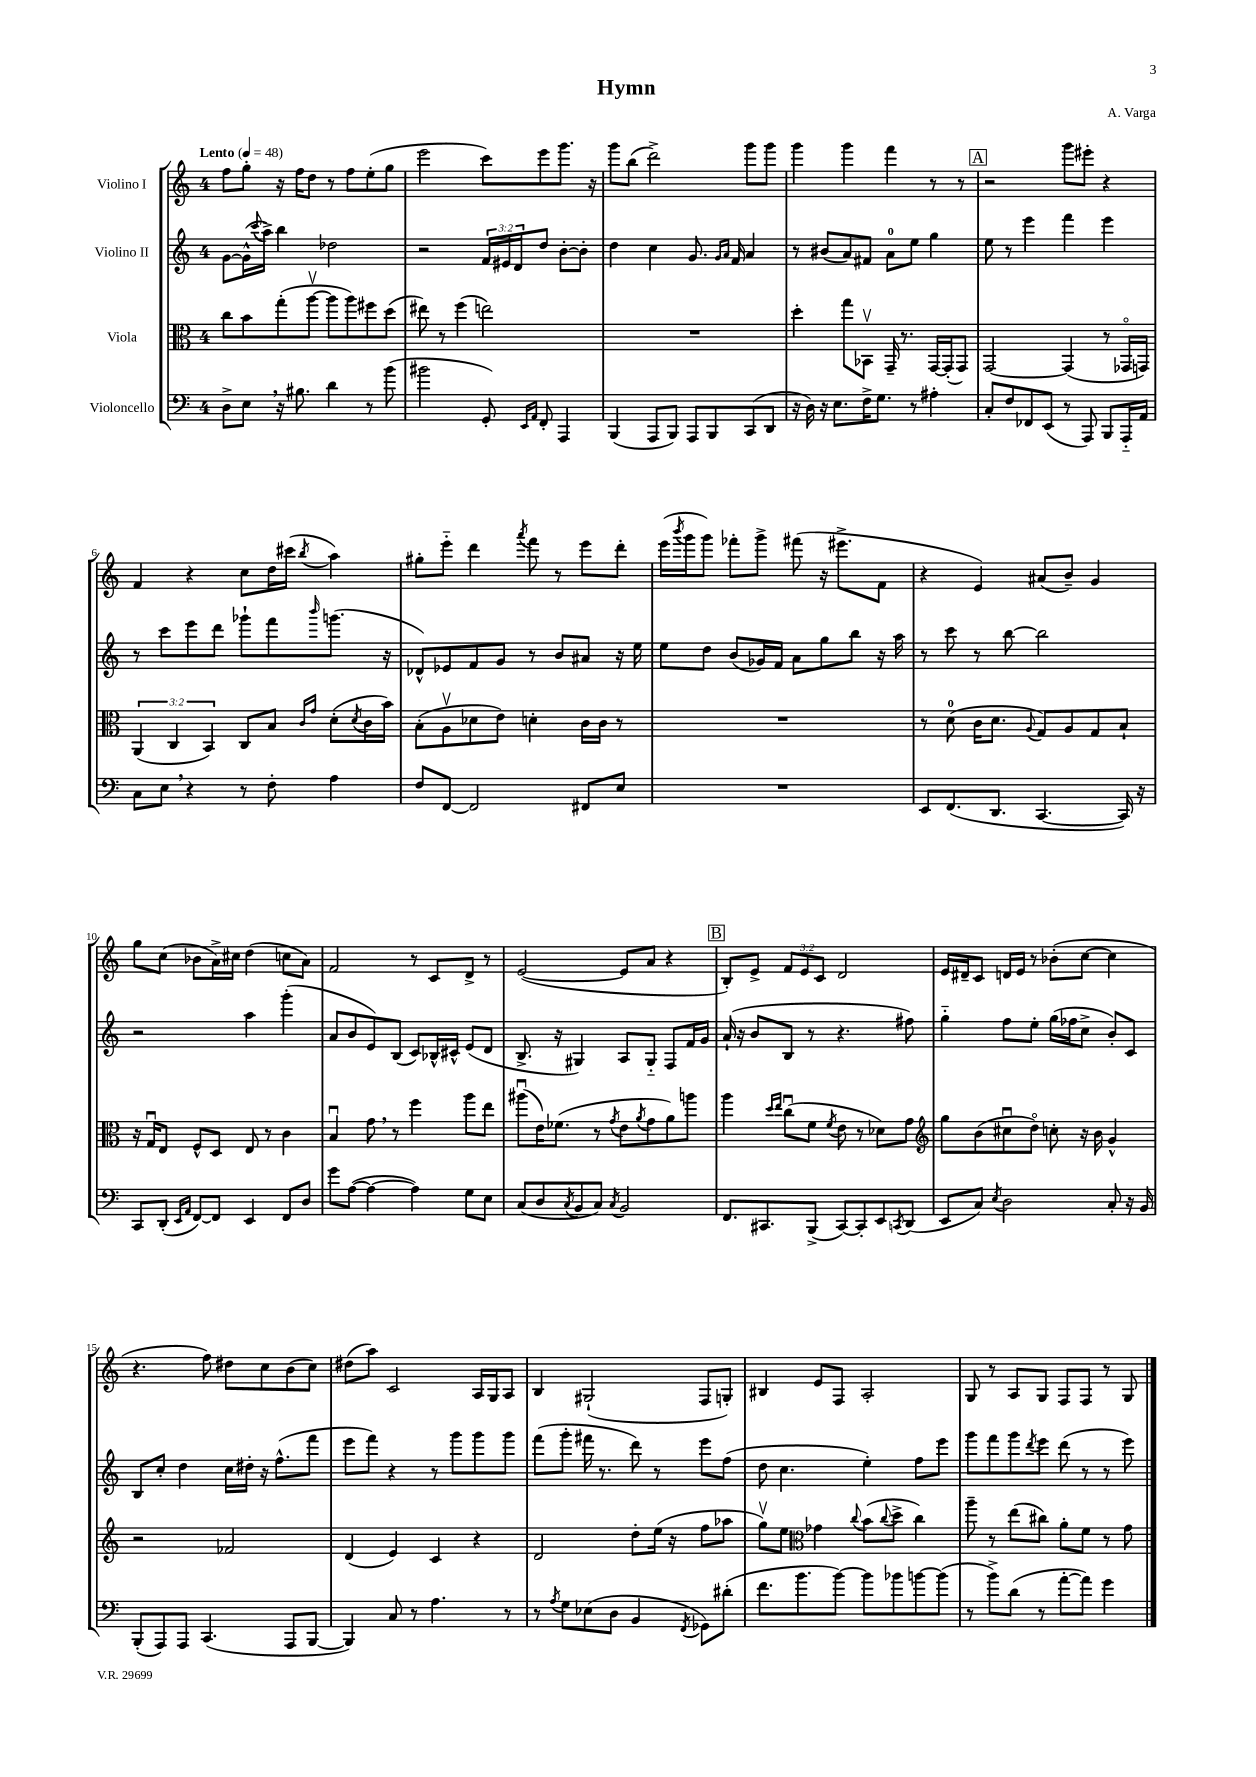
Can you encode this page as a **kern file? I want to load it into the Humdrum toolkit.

**kern	**kern	**kern	**kern
*staff4	*staff3	*staff2	*staff1
*clefF4	*clefC3	*clefG2	*clefG2
*k[]	*k[]	*k[]	*k[]
*M4/4	*M4/4	*M4/4	*M4/4
*MM48	*MM48	*MM48	*MM48
8D^	8cc	[8g	8ff
8E	8b	(16g^^]	8gg'
.	.	8qqccc	.
.	.	16aa^)	.
16r	(8gg'	4bb	16r
8.B#	.	.	16ff
.	[8aav	.	8dd
4d	8aa]	2dd-	8r
.	8aa)	.	8ff
8r	8ff#	.	(8ee'
(8b	(8dd	.	8gg
=	=	=	=
2b#	8ee#)	2r	2eee
.	8r	.	.
.	(4ff	.	.
8GG')	2ee)	24f	8ccc)
.	.	24e#	.
.	.	24d	.
16qqEE	.	.	.
16qqAA	.	.	.
8FF'	.	8dd	8eee
4AAA	.	[8b'	8.ggg
.	.	8b']	.
.	.	.	16r
=	=	=	=
(4BBB	1r	4dd	8ggg
.	.	.	(8bb
8AAA	.	4cc	2ddd^)
8BBB)	.	.	.
8AAA	.	8.g	.
8BBB	.	.	.
.	.	16qqg	.
.	.	16qqa	.
.	.	16f	.
(8CC	.	4a	8ggg
8DD	.	.	8ggg
=	=	=	=
16r	4dd'	8r	4ggg
16D)	.	.	.
16r	.	(8b#	.
8.E	.	.	.
.	8gg	8a)	4ggg
16F^	8BB-v	8f#	.
8.G	.	.	.
.	16GG~	8a	4fff
.	8.r	.	.
8r	.	8ee	.
4A#'	[16GG	4gg	8r
.	(16GG']	.	.
.	8GG)	.	8r
=	=	=	=
8C'	[2GG	8ee	2r
8F	.	8r	.
8FF-	.	4eee	.
(8EE	.	.	.
8r	(4GG]	4fff	8ggg
8AAA)	.	.	8eee#'
8BBB	8r	4eee	4r
16AAA'~	16GG-o	.	.
16AA	16GG)	.	.
=	=	=	=
8C	(6AA	8r	4f
8E	.	8ccc	.
.	6C	.	.
4r	.	8eee	4r
.	6BB)	.	.
.	.	8ddd	.
8r	8C	8ggg-`	8cc
8F'	8B	8fff	16dd
.	.	.	(16ccc#
.	16qqc	.	.
.	16qqg	16qqbbb	8qbb
4A	(8d'	(8.ggg	4aa)
.	8qd	.	.
.	16c	.	.
.	16b)	16r	.
=	=	=	=
8F	(8B'	8d-^^)	8gg#'
[8FF	8Av	8e-	8eee'~
2FF]	8d-	8f	4ddd
.	8e)	8g	.
.	.	.	8qaaa
.	4d'	8r	8fff
.	.	8b	8r
8FF#	16c	8a#	8eee
.	16c	.	.
8E	8r	16r	8ddd'
.	.	16ee	.
=	=	=	=
1r	1r	8ee	(16eee
.	.	.	8qbbb
.	.	.	16ggg
.	.	8dd	8ggg)
.	.	(8b	8fff-'
.	.	16g-)	8ggg^
.	.	16f	.
.	.	8a	(8fff#
.	.	8gg	16r
.	.	.	8.eee#^
.	.	8bb	.
.	.	16r	8f
.	.	16aa	.
=	=	=	=
8EE	8r	8r	4r
(8.FF	(8d	8ccc	.
.	16c	8r	4e)
8.DD	8.d	.	.
.	.	[8bb	.
.	8qqA	.	.
[4.CC	8G)	2bb]	(8a#
.	8A	.	8b~)
.	8G	.	4g
16CC])	8B`	.	.
16r	.	.	.
=	=	=	=
8CC	16r	2r	8gg
.	16Gu	.	.
(8DD'	8E	.	(8cc
16qqEE	.	.	.
16qqAA	.	.	.
[8FF)	8F^^	.	8b-
8FF]	8D	.	16a^)
.	.	.	16cc#
4EE	8E	4aa	(4dd
.	8r	.	.
8FF	4c	(4ggg'	8cc
8D	.	.	8a)
=	=	=	=
8g	4Bu	8a	2f
([8A	.	8b	.
4A_	8g	8e)	.
.	8r	(8B	.
4A])	4ff	8c)	8r
.	.	16B-^^	8c
.	.	16c#^^	.
8G	8aa	(8e	8d^
8E	8ee	8d	8r
=	=	=	=
(8C	(8aa#u	8.B^	([2e
8D	16e)	.	.
.	(8.f-	16r	.
8qC	.	.	.
8BB	.	4G#)	.
8C)	8r	.	.
8qC	8qg	.	.
2BB	8e	8A	8e]
.	8qa	.	.
.	8g	8G#'~	8a
.	8a)	8F	4r
.	8aa	16f	.
.	.	16g	.
=	=	=	=
8.FF	4aa	(16a`	8B')
.	.	16r	.
.	.	8b	8e^
8.CC#	.	.	.
.	16qqdd	.	.
.	16qqee	.	.
.	(8ccu	8B	12f
.	.	.	12e
(8BBB^	8f	8r	.
.	.	.	12c
.	8qf	.	.
[8CC#)	8e	4.r	2d
8CC#']	8r	.	.
8EE	8d-)	.	.
8qCC	.	.	.
(8DD	8g	8ff#)	.
=	=	=	=
*	*clefG2	*	*
8EE	8gg	4gg'~	16e
.	.	.	16d#~
8C)	(8b	.	8c
8qE	.	.	.
2D	8cc#u	8ff	16d
.	.	.	16e
.	8ddo)	8ee'	8r
.	8cc'	(16gg	(8b-'
.	.	16ff-	.
.	16r	8cc^	[8cc
.	16b	.	.
8C'	4g^^	8b')	4cc]
16r	.	8c	.
16BB	.	.	.
=	=	=	=
(8BBB'	2r	8B	4.r
8AAA)	.	8cc'	.
8AAA	.	4dd	.
(4.CC	.	.	8ff)
.	2f-	16cc	8dd#
.	.	16dd#'	.
.	.	16r	8cc
.	.	(8.ff^^	.
8AAA	.	.	(8b
[8BBB	.	8fff	8cc)
=	=	=	=
4BBB])	(4d	8eee	(8dd#
.	.	8fff)	8aa)
8C	4e)	4r	2c
8r	.	.	.
4.A	4c	8r	.
.	.	8ggg	.
.	4r	8ggg	16A
.	.	.	16G
8r	.	8ggg	8A
=	=	=	=
8r	2d	(8fff	4B
8qA	.	.	.
8G	.	8ggg'	.
(8E-	.	16fff#	(2G#`
.	.	8.r	.
8D	.	.	.
4BB	8dd'	8ddd)	.
.	(16ee	8r	.
.	16r	.	.
8qFF	.	.	.
8GG-)	8ff	8eee	8F
(8d#'	8aa-	(8ff	8G')
=	=	=	=
8.f	8ggv)	8dd	4B#
.	8ee	4.cc	.
8.b	.	.	.
*	*clefC3	*	*
.	4g-	.	8e
[8b)	.	.	8F
.	8qqcc	.	.
8b]	(8b	4ee')	2A'
.	8qqcc	.	.
8b-	8dd^	.	.
[8b	4cc)	8ff	.
(8b]	.	8eee	.
=	=	=	=
8r	8aa~	8ggg	8G
8b^)	8r	8fff	8r
(8d	(8ee	8ggg	8A
.	.	8qddd	.
8r	8cc#)	8eee	8G
[8a'	8a'	(8ddd	8F
8a])	8f	8r	8F
4g	8r	8r	8r
.	8g	8eee)	8G
==	==	==	==
*-	*-	*-	*-
